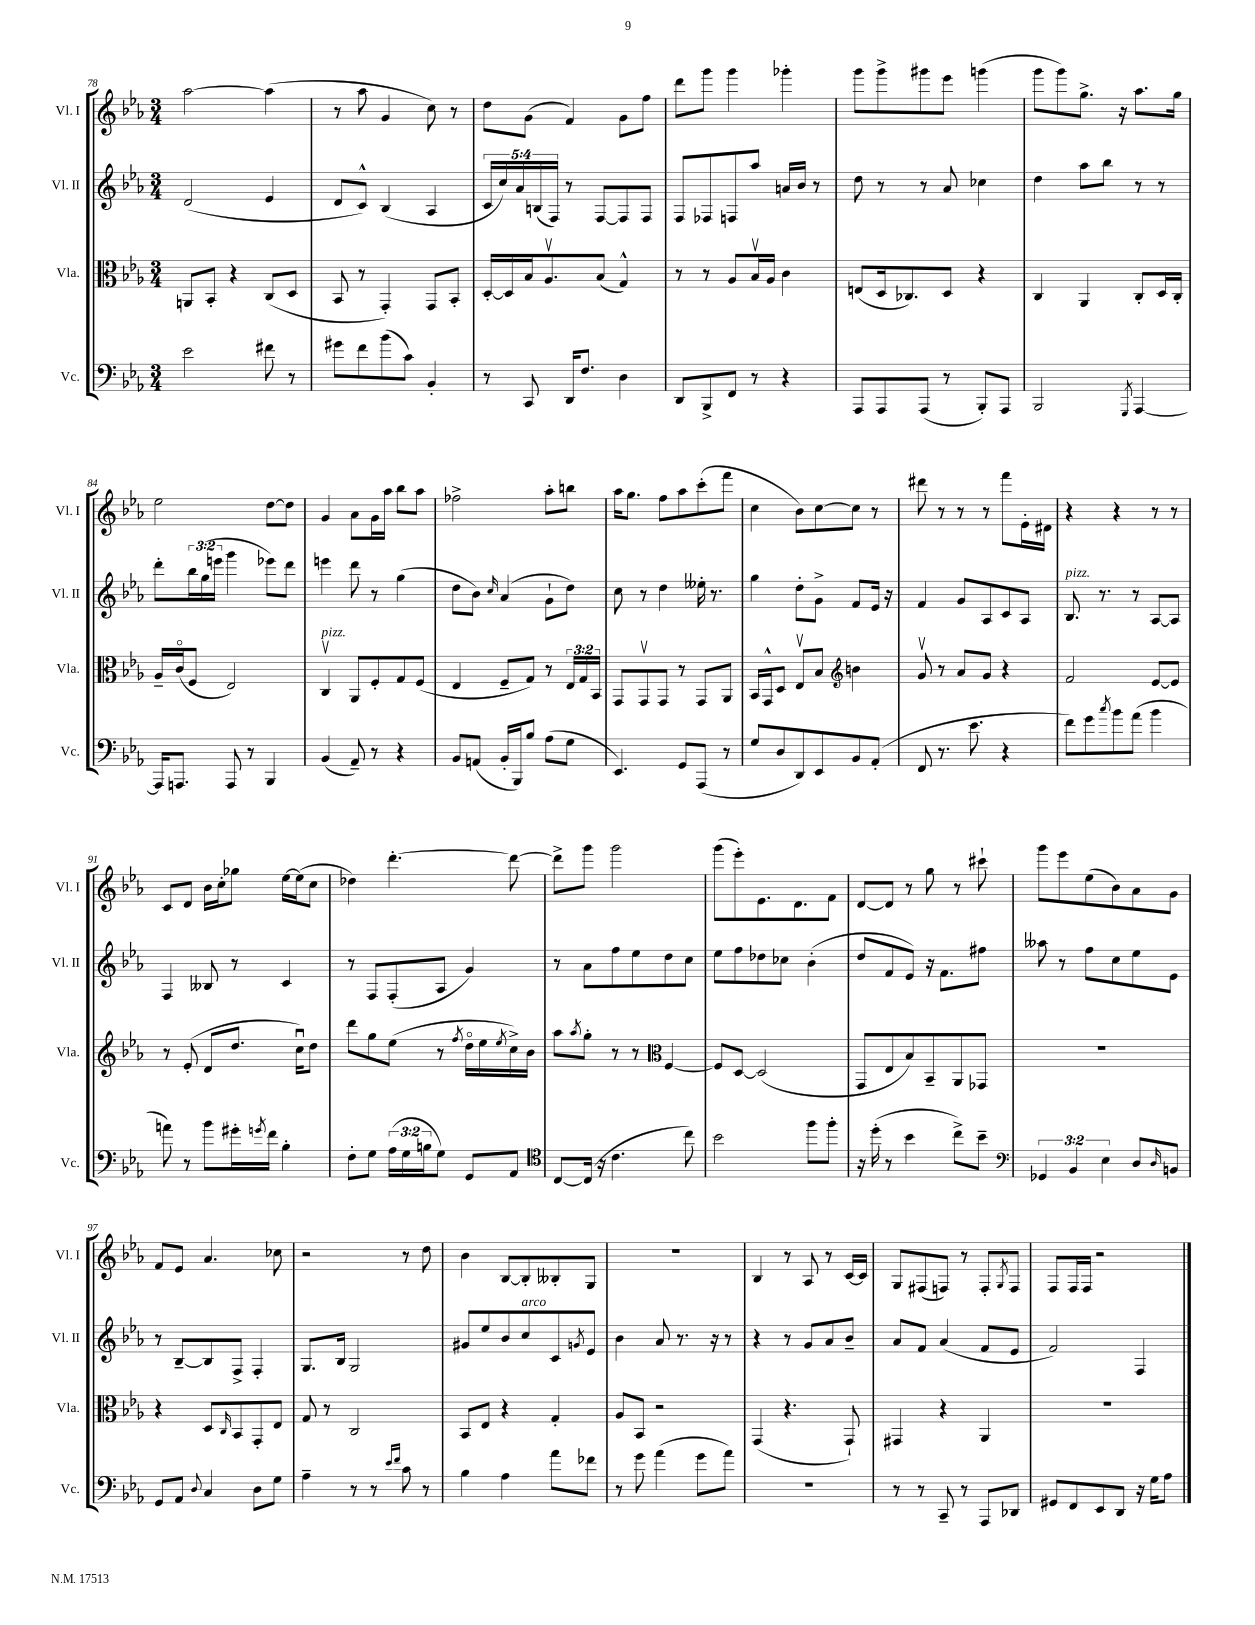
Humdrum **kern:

**kern	**kern	**kern	**kern
*part4	*part3	*part2	*part1
*staff4	*staff3	*staff2	*staff1
*I"Vc.	*I"Vla.	*I"Vl. II	*I"Vl. I
*I'Vc.	*I'Vla.	*I'Vl. II	*I'Vl. I
*clefF4	*clefC3	*clefG2	*clefG2
*k[b-e-a-]	*k[b-e-a-]	*k[b-e-a-]	*k[b-e-a-]
*M3/4	*M3/4	*M3/4	*M3/4
=78	=78	=78	=78
2e-\	8AAn/L	(2d/	[2aa-\
.	8BB-'/J	.	.
.	4r	.	.
8f#X\	(8C/L	4e-/	(4aa-\]
8r	8D/J	.	.
=79	=79	=79	=79
8g#X\L	8BB-/	8d/L	8r
8f\	8r	8c^^/J)	8aa-\
(8b-\	4GG'/)	(4B-/	4g/
8c\J)	.	.	.
4BB-'/	8GG/L	4A-/	8cc\)
.	8BB-'/J	.	8r
=80	=80	=80	=80
8r	[16D'/LL	20c/LL	8dd\L
.	.	20cc/)	.
.	16D/]	.	.
.	.	20a-/	.
8CC/	16B-/J	.	(8g\J
.	.	(20Bn/	.
.	8.A-v/	.	.
.	.	20F/JJ)	.
16DD/KL	.	8r	4f/)
8.F/J	.	.	.
.	(8B-/J	[8F/L	.
4D\	4G^^/)	8F/]	8g\L
.	.	8F/J	8ff\J
=81	=81	=81	=81
8DD/L	8r	8F/L	8ddd\L
8BBB-^/	8r	8F-X/	8ggg\J
8FF/J	8A-/L	8Fn/	4ggg\
8r	16B-v/L	8aa-/J	.
.	16A-/JJ	.	.
4r	4c\	16an/LL	4ggg-X'\
.	.	16b-/JJ	.
.	.	8r	.
=82	=82	=82	=82
8AAA-/L	(8En/L	8dd\	8ggg\L
8AAA-/	16D/k	8r	8ggg^\
.	8.C-X/)	.	.
(8AAA-/J	.	8r	8ggg#X\
8r	8D/J	8a-/	8eee-\J
8BBB-'/L)	4r	4cc-X\	(4gggn\
8AAA-/J	.	.	.
=83	=83	=83	=83
2BBB-/	4C/	4dd\	8ggg\L
.	.	.	8ggg\)
.	4AA-/	8aa-\L	8.gg^\J
.	.	8bb-\J	.
.	.	.	16r
8qGGG/	.	.	.
[4AAA-/	8C'/L	8r	8.aa-\L
.	16D/L	8r	.
.	16C'/JJ	.	16gg\Jk
!!LO:LB:g=z
=84	=84	=84	=84
16AAA-/KL]	16A-~/LL	8ddd'\L	2ee-\
8.AAAn/J	(16c/J	.	.
.	8F/J	24bb-\L	.
.	.	(24gg\	.
.	.	24eeen\JJ	.
8AAA/	2E-/)	4ggg\	.
8r	.	.	.
4BBB-/	.	8eee-X\L)	[8dd\L
.	.	8ddd\J	8dd\J]
=85	=85	=85	=85
!	!LO:TX:a:i:t=pizz.	!	!
(4BB-/	4Cv/	4eeen\	4g/
8AA-~/)	8AA-/L	8ddd\	8a-\L
8r	8F'/	8r	16g\L
.	.	.	16aa-\JJ
4r	8G/	(4gg\	8bb-\L
.	(8F/J	.	8aa-\J
=86	=86	=86	=86
8BB-/L	4E-/	8dd\L	2ff-X^\
(8AAn/J	.	8b-\J)	.
.	.	16qqcc/	.
16BB-'/LL	8F~/L	(4a-/	.
16BBB-/J)	.	.	.
8B-/J	8G/J)	.	.
(8A-\L	8r	8g`\L	8aa-'\L
8G\J	24E-/LL	8dd\J)	8bbn\J
.	24G/	.	.
.	24BB-/JJ	.	.
=87	=87	=87	=87
4.EE-/)	8GG/L	8cc\	16aa-\KL
.	.	.	8.gg\J
.	8GGv/	8r	.
.	8GG/J	4dd\	8ff\L
8GG/L	8r	.	8aa-\
(8AAA-/J	8GG/L	16ee--X'\	(8ccc'\
.	.	8.r	.
8r	8AA-/J	.	8fff\J
=88	=88	=88	=88
8G/L	16BB-/LL	4gg\	4cc\
.	16GG^^/J	.	.
8D/	8D/J	.	.
8DD/)	8E-v/L	8dd'\L	8b-\L)
8EE-/	8B-/J	8g^\J	[8cc\
*	*clefG2	*	*
8BB-/	4bn\	8f/L	8cc\J]
(8AA-'/J	.	16e-/Jk	8r
.	.	16r	.
=89	=89	=89	=89
8FF/	8gv/	4f/	8ddd#X\
8.r	8r	.	8r
.	8a-/L	8g/L	8r
8.e-\	.	.	.
.	8g/J	8A-/	8r
4r	4r	8c/	8fff\L
.	.	8A-/J	16e-'\L
.	.	.	16d#X\JJ
=90	=90	=90	=90
!	!	!LO:TX:a:i:t=pizz.	!
8f\L)	2f/	8.B-/	4r
8g\	.	.	.
.	.	8.r	.
8qcc/	.	.	.
8b-\	.	.	4r
(8a-\J	.	8r	.
4b-\	[8e-/L	[8A-/L	8r
.	8e-/J]	8A-/J]	8r
!!LO:LB:g=z
=91	=91	=91	=91
8an\)	8r	4F/	8c/L
8r	(8e-'/	.	8d/J
8b-\L	8d/L	8B--X/	16b-\LL
.	.	.	16cc'\J
16g#X'\L	8.dd/J	8r	8gg-X\J
8qgn/	.	.	.
16f\JJ	.	.	.
4B-'\	.	4c/	[16ee-\LL
.	16ccu\KL)	.	(16ee-\J]
.	8dd\J	.	8cc\J
=92	=92	=92	=92
8F'\L	8ddd\L	8r	4dd-X\)
8G\J	8gg\	8F/L	.
(24A-\LL	(8ee-\J	(8F'/	[4.ddd'\
24G\	.	.	.
24Bn\J	.	.	.
8G\J)	8r	8A-/J	.
.	8qff/	.	.
8GG/L	16dd\LL	4g/)	.
.	16ee-\	.	.
.	8qee-/	.	.
8AA-/J	16cc^\)	.	8ddd\_
.	16b-\JJ	.	.
=93	=93	=93	=93
*clefC4	*	*	*
[8C/L	8aa-\L	8r	8ddd^\L]
.	8qaa-/	.	.
(16C/Jk]	8gg'\J	8a-\L	8ggg\J
16r	.	.	.
4.c\	8r	8ff\	2ggg\
.	8r	8ee-\	.
*	*clefC3	*	*
.	[4F/	8dd\	.
8cc\)	.	8cc\J	.
=94	=94	=94	=94
2b-\	8F/L]	8ee-\L	(8ggg\L
.	[8D/J	8ff\	8eee-'\)
.	(2D/]	8dd-X\	8.e-\
.	.	8cc-X\J	.
.	.	.	8.d\
8ff\L	.	(4b-'\	.
8ff'\J	.	.	8f\J
=95	=95	=95	=95
16r	8GG/L	8dd/L	[8d/L
(16dd'\	.	.	.
8r	8E-/	8f/	8d/J]
4b-\	8B-/)	8e-/J)	8r
.	8BB-~/	16r	8gg\
.	.	8.f\L	.
8cc^\L)	8AA-/	.	8r
8b-~\J	8GG-X/J	8ff#X\J	8ccc#X`\
=96	=96	=96	=96
*clefF4	*	*	*
6GG-X/	2.r	8aa--X\	8ggg\L
.	.	8r	8eee-\
6BB-/	.	.	.
.	.	8ff\L	(8ee-\
6E-\	.	.	.
.	.	8cc\	8b-\)
8D/L	.	8ee-\	8a-\
16qqD/	.	.	.
8BBn/J	.	8e-\J	8g\J
!!LO:LB:g=z
=97	=97	=97	=97
8GG/L	4r	8r	8f/L
8AA-/J	.	[8B-~/L	8e-/J
8qqD/	.	.	.
4C/	8D/L	8B-/]	4.a-/
.	16qqC/	.	.
.	8BB-/	8F^/J	.
8D\L	8GG'/	4F'/	.
8G\J	8E-/J	.	8cc-X\
=98	=98	=98	=98
4A-~\	8G/	8.G/L	2r
.	8r	.	.
.	.	16B-/Jk	.
8r	2C/	2G/	.
8r	.	.	.
16qqe-/LL	.	.	.
16qqf/JJ	.	.	.
8c\	.	.	8r
8r	.	.	8dd\
=99	=99	=99	=99
4B-\	8BB-/L	8g#X/L	4b-\
.	8E-/J	8ee-/	.
4A-\	4r	8b-/	[8B-/L
!	!	!LO:TX:a:i:t=arco	!
.	.	8cc/	8B-'/]
8a-\L	4G'/	8c/	8B--X'/
.	.	8qgn/	.
8f-X\J	.	8e-/J	8G/J
=100	=100	=100	=100
8r	8A-/L	4b-\	2.r
8g\	8BB-/J	.	.
(4a-\	2r	8a-/	.
.	.	8.r	.
8g\L	.	.	.
.	.	16r	.
8a-\J)	.	8r	.
=101	=101	=101	=101
2.r	(4GG/	4r	4B-/
.	4.r	8r	8r
.	.	8g/L	8A-/
.	.	8a-/	8r
.	8GG`/)	8b-~/J	[16c/LL
.	.	.	16c/JJ]
=102	=102	=102	=102
8r	4GG#X/	8a-/L	8G/L
8r	.	8f/J	(8F#X/
8CC~/	4r	(4a-/	8Fn/J)
8r	.	.	8r
8AAA-/L	4AA-/	8f/L	8F'/L
.	.	.	8qG/
8DD-X/J	.	8e-/J	8F/J
=103	=103	=103	=103
8GG#X/L	2.r	2f/)	8F/L
8FF/	.	.	16F/L
.	.	.	16F/JJ
8EE-/	.	.	2r
8DD/J	.	.	.
16r	.	4F/	.
16G\KL	.	.	.
8A-\J	.	.	.
==	==	==	==
*-	*-	*-	*-
